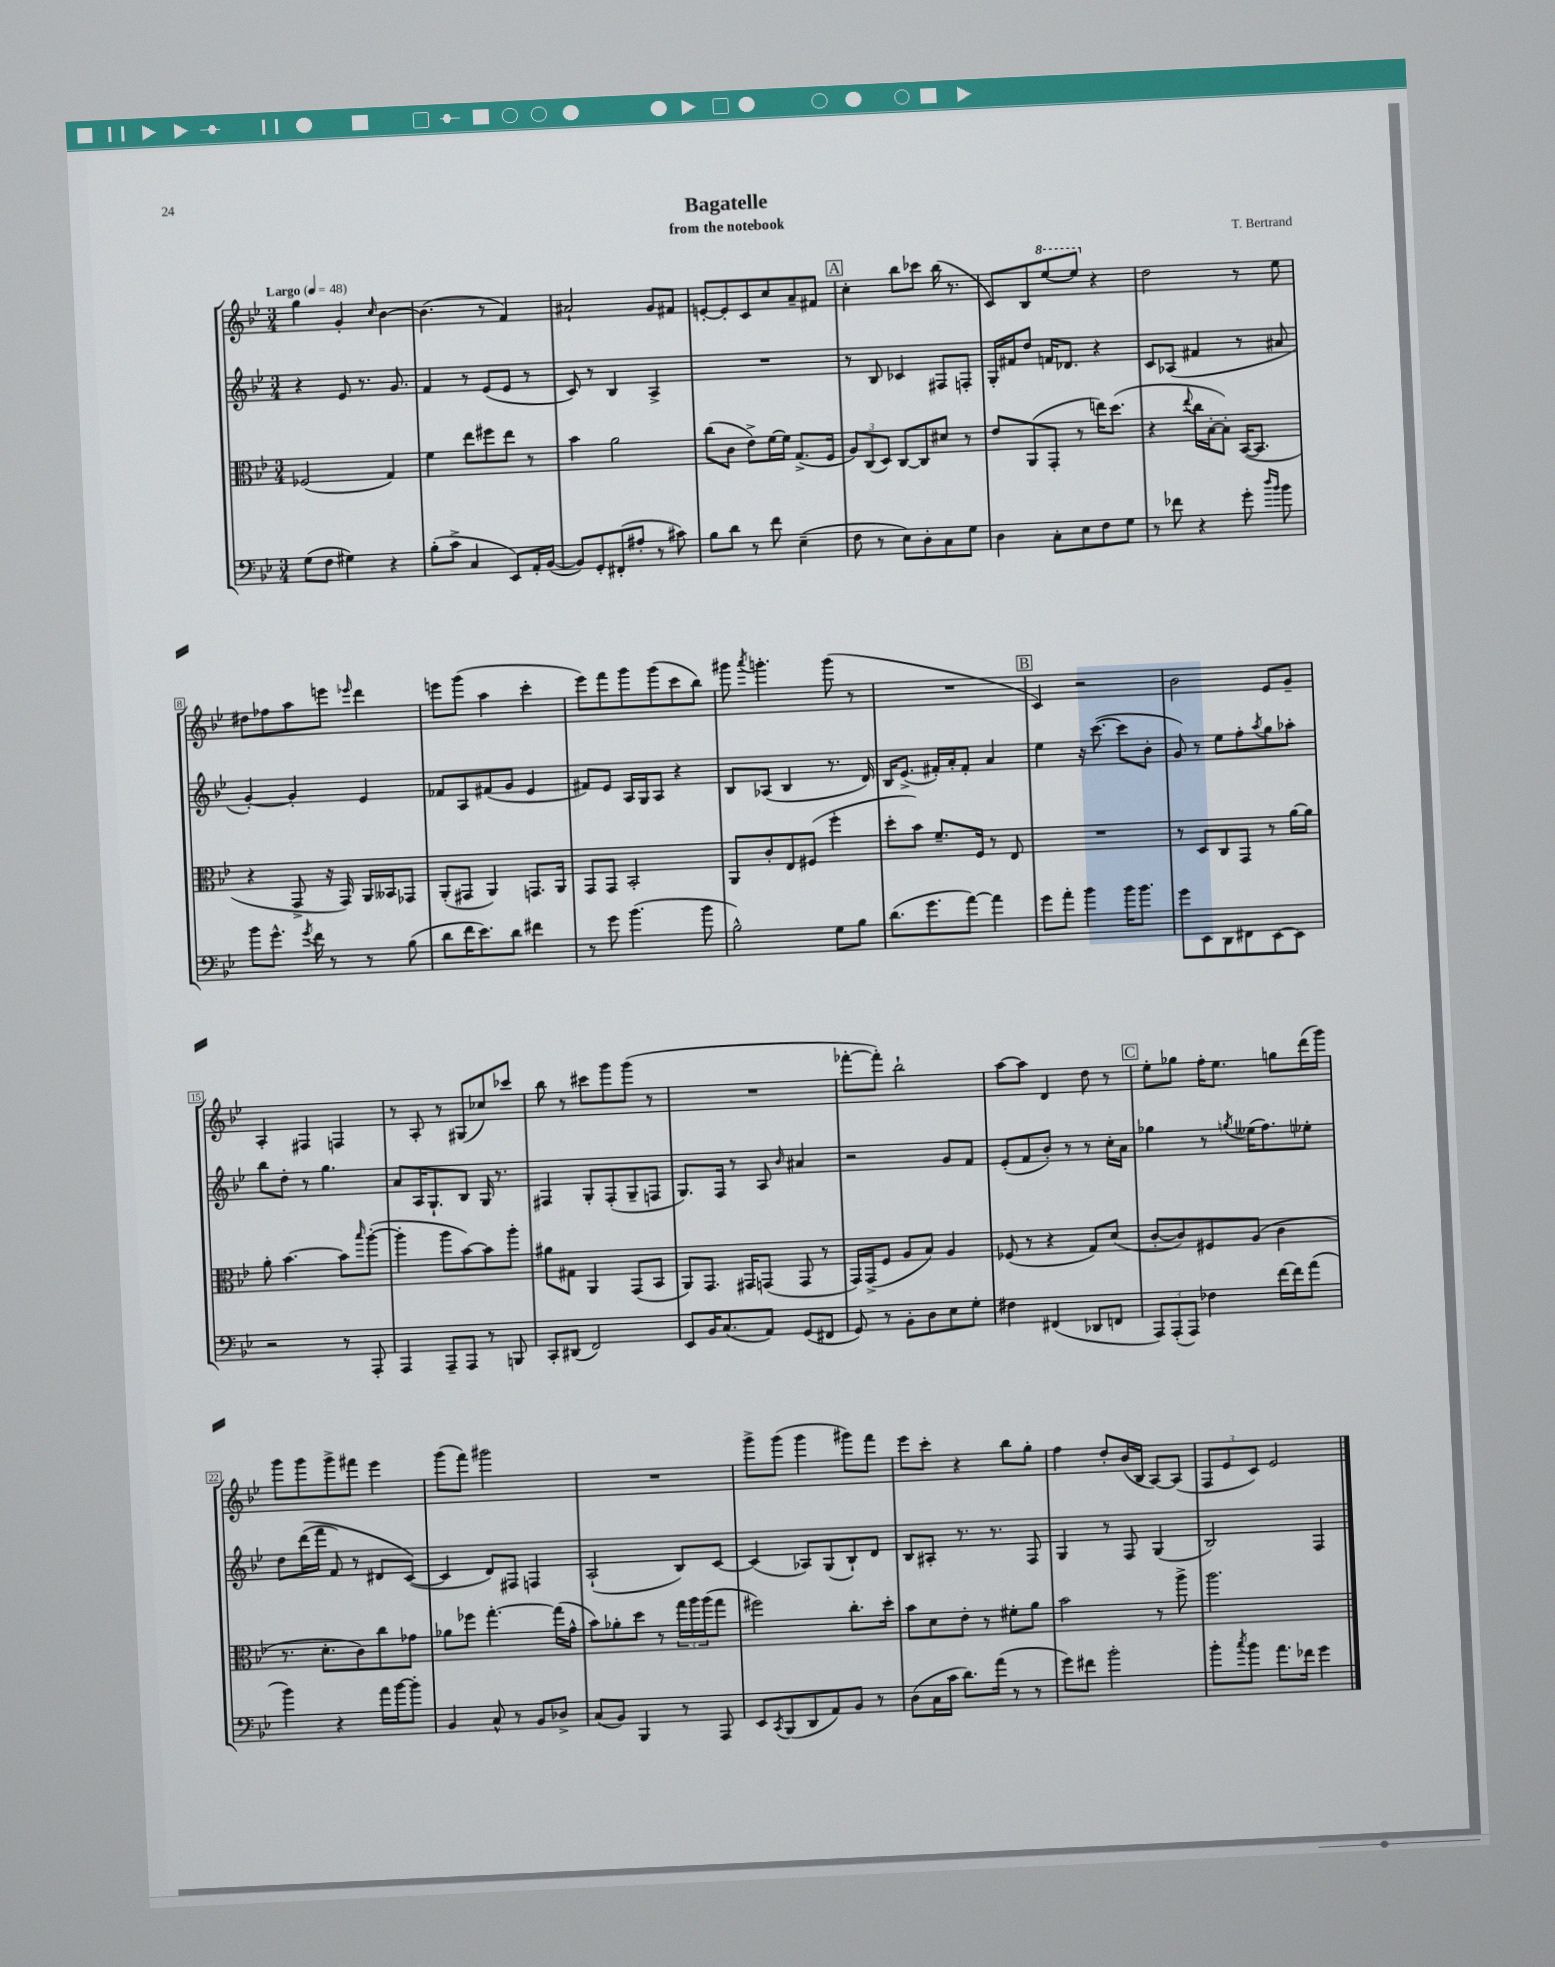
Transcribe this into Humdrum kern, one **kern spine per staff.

**kern	**kern	**kern	**kern
*staff4	*staff3	*staff2	*staff1
*clefF4	*clefC3	*clefG2	*clefG2
*k[b-e-]	*k[b-e-]	*k[b-e-]	*k[b-e-]
*M3/4	*M3/4	*M3/4	*M3/4
*MM48	*MM48	*MM48	*MM48
(8G	(2F-	4r	4gg
8F	.	.	.
4G#)	.	8e-	4g'
.	.	8.r	.
.	.	.	16qqcc
4r	4G)	.	[4b-
.	.	8.g	.
=	=	=	=
(8B-'	4f	4f	(4.b-]
8c^	.	.	.
4C	8ee-	8r	.
.	8ff#	(8e-	8r
8EE-)	8ee-	8e-	4f)
16AA'	8r	8r	.
([16BB-	.	.	.
=	=	=	=
8BB-])	4b-	8c)	2a#`
8GG'	.	8r	.
(8FF#'	2a	4B-	.
8A#'	.	.	.
8r	.	4A^	8g
8c#)	.	.	8f#
=	=	=	=
8B-	(8cc	2.r	[8e'
8d	8c	.	8e']
8r	8e-^)	.	8c
8f	[16f	.	8cc
.	16f]	.	.
(4E-~	(8.G^	.	8a~
.	.	.	8f#
.	16F	.	.
=	=	=	=
8F	12A)	8r	4cc'
.	(12C	.	.
8r	.	8B-	.
.	12D)	.	.
8E-)	[8C	4c-	8bb-
8D'	8C]	.	8ccc-
8C	8d#	8F#	(16bb-
.	.	.	8.r
8G	8r	8F'	.
=	=	=	=
4D	8e-	16G'	8c)
.	.	16f#	.
.	(8AA	8dd	8B-
8C'	8GG'	16f	[8eee-
.	.	8.d-	.
8E-	8r	.	8eee-]
8F	16ee)	4r	4r
.	(8.dd	.	.
8G	.	.	.
=	=	=	=
8r	4r	8c	2dd
8f-	.	(8A-	.
.	8qqee-	.	.
4r	16cc	4f#	.
.	[16B-'	.	.
.	8B-'])	.	.
8g'	([16BB-	8r	8r
.	8.BB-]	.	.
16qqdd	.	.	.
16qqb-	.	.	.
8b-	.	8a#	8ee-
=	=	=	=
8b-	4r	[4g')	8dd#
8.g^^	.	.	8ff-
.	8GG^	4g']	8aa
8qg	.	.	.
16f	.	.	.
8r	16r	.	8eee
.	16GG)	.	.
.	.	.	16qqeee-
8r	16AA	4e-	4ddd
.	16BB--	.	.
(8B-	8GG-	.	.
=	=	=	=
8d	(8AA'	8f-	8eee
16f	8GG#	8A	(8ggg
8.e-)	.	.	.
.	4AA)	(8f#	4aa
8d	.	8g	.
4f#	8.GG	4e-	4ccc'
.	16AA	.	.
=	=	=	=
8r	8GG	8f#)	8eee-)
8g	8GG	8e-	8fff
(4.b-	2BB-'	16A	8ggg
.	.	16G	.
.	.	8A	(8ggg
.	.	4r	8ccc
8b-	.	.	8bb-)
=	=	=	=
2B-^^)	8AA	8B-	8ggg#
.	.	.	8qaaa
.	8c'	(8A-	4.ggg'
.	8E-	4B-	.
.	(8F#	.	.
8G	4ff'	8.r	(8ggg
8B-	.	.	8r
.	.	16d)	.
=	=	=	=
(8.d	8dd'	16B-	2.r
.	.	(8.e-^	.
.	8b-)	.	.
8.g	.	.	.
.	8.f~	16f#')	.
.	.	16a'	.
[8a)	.	8f#'	.
.	16F	.	.
4a]	8r	4a	.
.	8E-	.	.
=	=	=	=
8g	2.r	4ee-	4c)
8a'	.	.	.
4b-	.	16r	2r
.	.	([8.ccc	.
16b-	.	8ccc]	.
8.b-	.	.	.
.	.	8b-'	.
=	=	=	=
8g	8r	8g)	2b-
8EE-	8D	8r	.
8DD	8C	8ee-	.
8FF#	8GG	8ff'	.
.	.	8qaa	.
[8EE-	8r	8gg	8e-
8EE-]	[16a	8aa-'	8g~
.	16a]	.	.
=	=	=	=
2r	8a'	8bb-	4A'
.	[4.b-	8dd'	.
.	.	8r	4F#
.	.	4.gg	.
8r	8b-]	.	4F
.	16qqbb-	.	.
8AAA'	([8aa'	.	.
=	=	=	=
4AAA	4aa']	8a	8r
.	.	16A	8A'
.	.	8.G`	.
8AAA~	8aa	.	8r
8AAA	[8b-)	8B-	(8G#
8r	8b-]	16G	8cc-)
.	.	8.r	.
8BBB	8aa'	.	8ccc-
=	=	=	=
8CC'	8a#	4F#	8bb-
(8DD#	8G#	.	8r
2FF)	4AA	8G'	8ccc#
.	.	(8F#'	8ggg
.	(8GG	8G~	(8ggg
.	8BB-	8F	8r
=	=	=	=
8EE-	8AA)	8.G)	2.r
16BB-	8.GG	.	.
(8.C	.	16F	.
.	.	8r	.
.	16GG#	.	.
8AA)	(8GG	8A	.
.	.	16qqb-	.
(8GG	8GG	4a#	.
8FF#	8r	.	.
=	=	=	=
8GG)	16GG)	2r	[8fff-'
.	(16GG^	.	.
8r	8F	.	8fff-'])
8BB-'	8A	.	2bb-`
8D	8B-)	.	.
8E-	4A	8g	.
8G'	.	8f	.
=	=	=	=
4F#	(8F-	(8e-'	[8aa
.	8r	8f	8aa]
(4FF#	4r	8b-')	4d
.	.	8r	.
8DD-	8G)	8r	8dd
8FF	(8d	16cc'	8r
.	.	16a	.
=	=	=	=
12AAA)	[8c'	4gg-	8ee-'
(12AAA'	.	.	.
.	8c])	.	8gg-
12AAA)	.	.	.
4F-	8F#	8r	16ff'
.	.	.	8.ee-
.	.	8qgg	.
.	(8A	(16ee--	.
.	.	8.ff)	.
[16f	4c	.	8gg
16f]	.	.	.
(8a	.	8ee-'	(16ddd
.	.	.	16ggg)
=	=	=	=
4b-)	8.r	8dd	8ggg
.	.	&((16ddd	8ggg
.	8.d'	16fff	.
4r	.	8f)	8ggg^
.	8c)	8r	8fff#
16a	8cc	8d#	4eee-
[16b-	.	.	.
8b-']	8g-	([8c&)	.
=	=	=	=
4BB-	8a-	4c]	(8ggg
.	8ff-	.	8fff)
8C^^	[4.gg'	8d)	2ggg#
8r	.	8F#	.
8BB-	.	4F	.
8D-^	(16gg]	.	.
.	16g^^	.	.
=	=	=	=
(8C	8b-)	(2A`	2.r
8BB-)	8a-'	.	.
4BBB-	8dd	.	.
.	8r	.	.
8r	24gg	8B-)	.
.	24aa	.	.
.	(24aa	.	.
8AAA	8gg	[8c	.
=	=	=	=
8EE-	2ff#)	(4c]	8ggg^
8qCC	.	.	.
(8BBB-	.	.	(8ggg
8DD	.	8A-)	4ggg
8AA)	.	(8G	.
8BB-	8.cc'	8B-`)	8ggg#)
8r	.	8d	8fff
.	16dd'	.	.
=	=	=	=
(8D	8b-	8B-	8eee-
16C	8d	8A#'	8ccc'
16c	.	.	.
8.d)	8e-'	8.r	4r
.	8r	.	.
(16a	.	8.r	.
8r	8f#'	.	8bb-
8r	8a	8F	8gg'
=	=	=	=
8g)	2b-	4G	4ff
8f#	.	.	.
2b-'	.	8r	8dd'
.	.	8F	(16b-
.	.	.	16B-
.	8r	(4G	[8A)
.	8aa^	.	(8A]
=	=	=	=
8b-'	2.aa	2B-)	12F
.	.	.	12e-
8qcc	.	.	.
8b-	.	.	.
.	.	.	12c)
8.a	.	.	2e-
16f-	.	.	.
4g	.	4F	.
==	==	==	==
*-	*-	*-	*-
